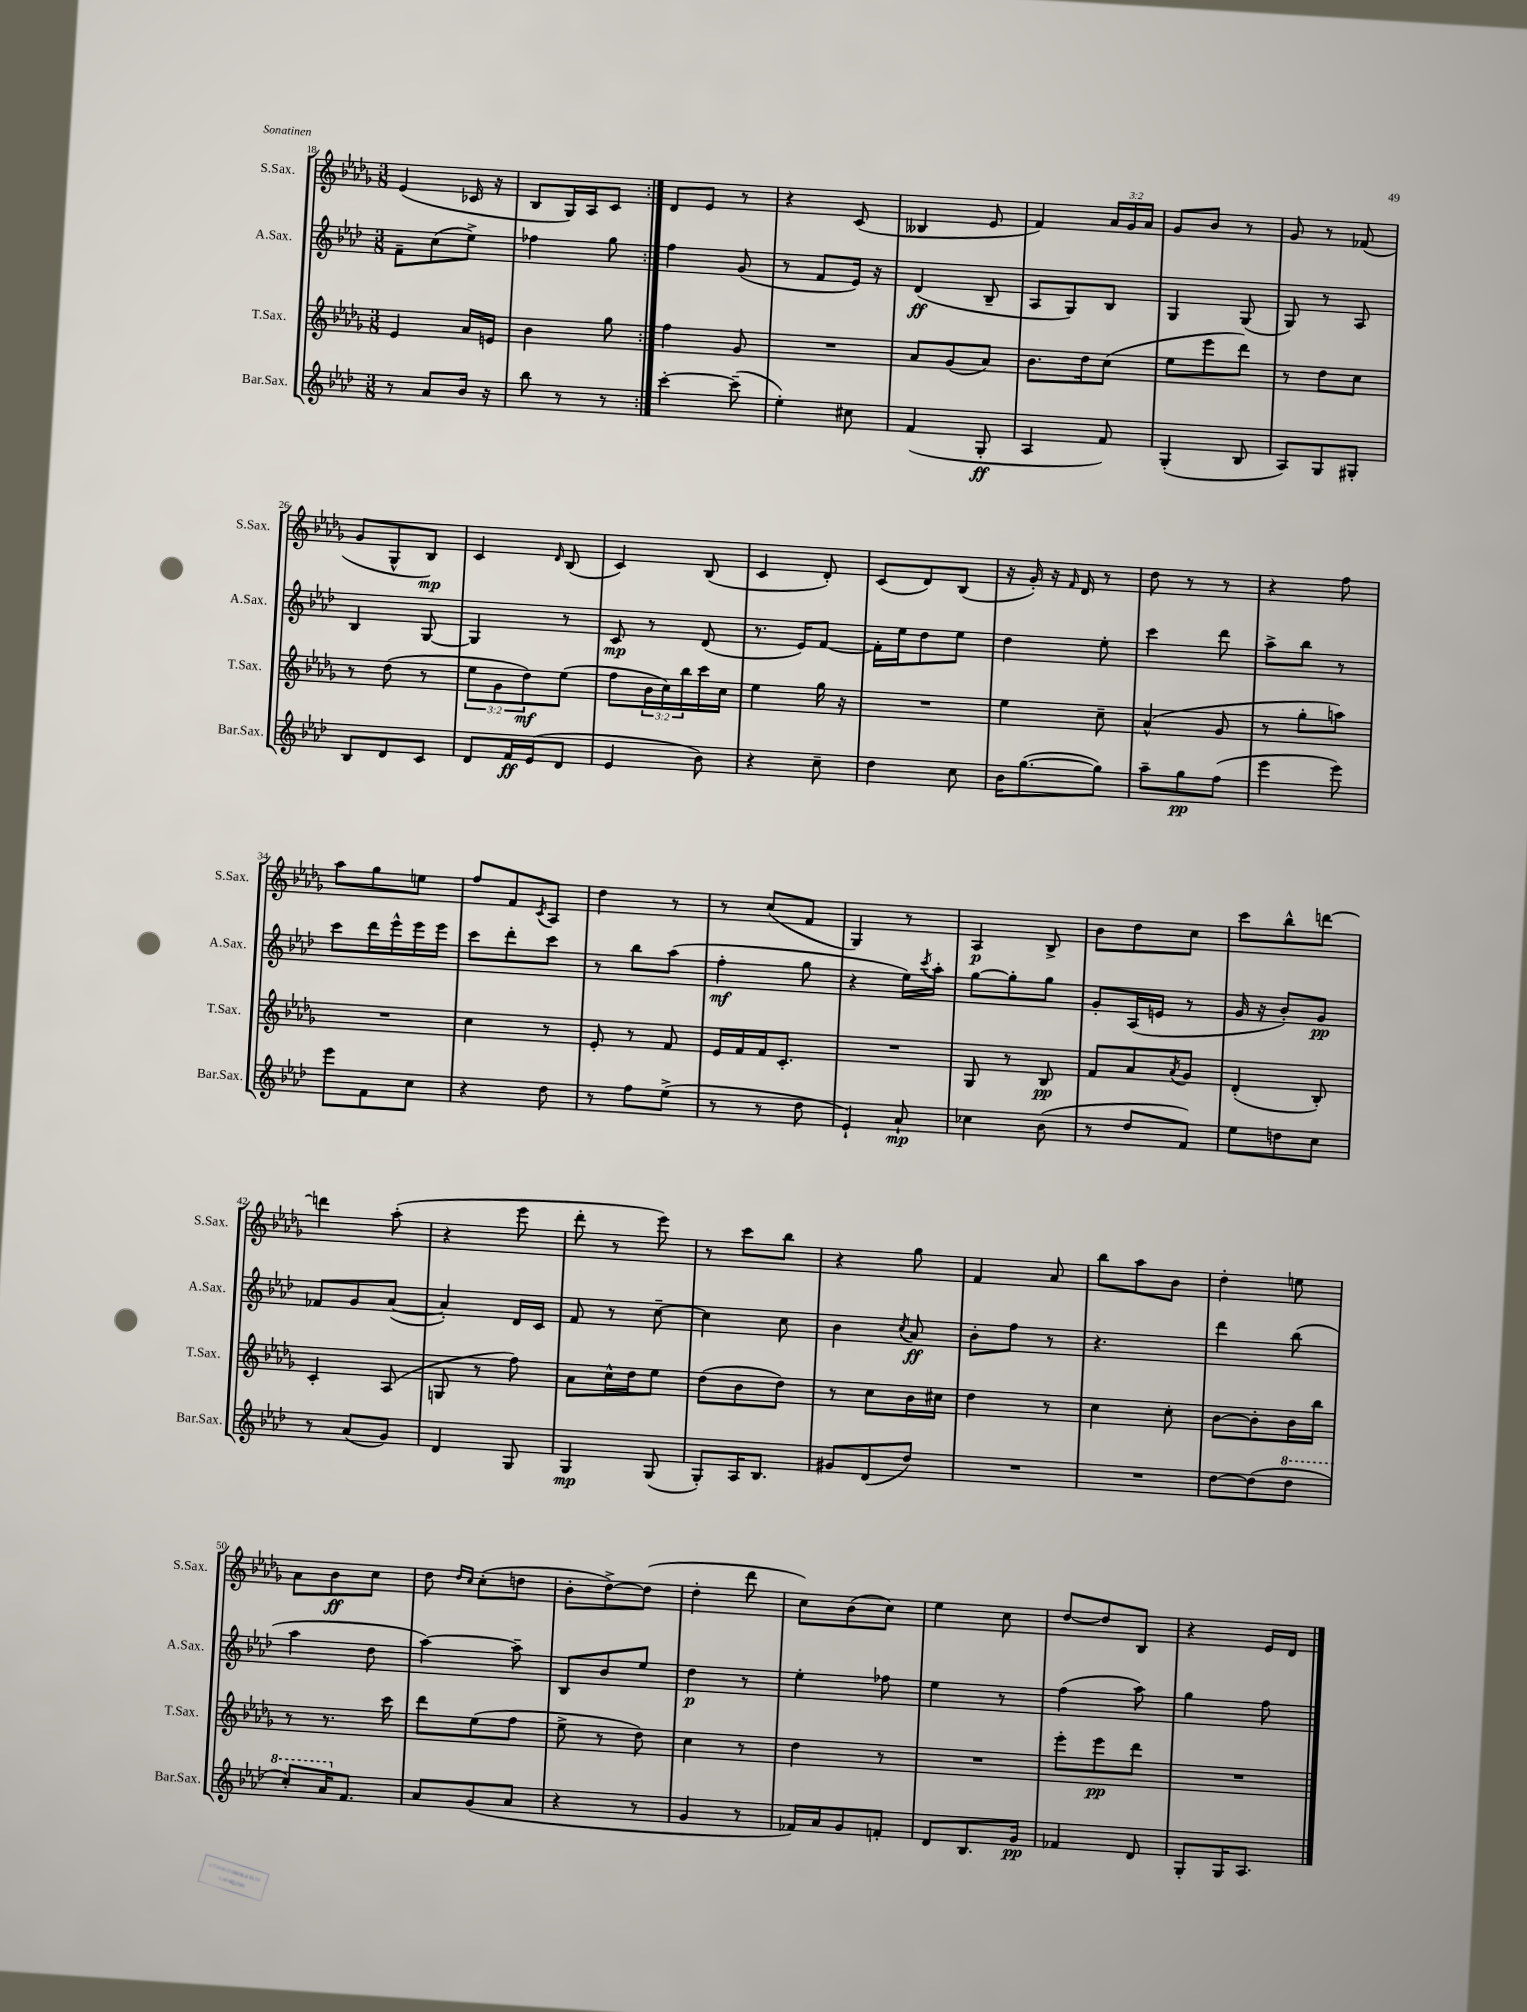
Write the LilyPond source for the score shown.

<<
\new StaffGroup <<
\new Staff = "s0" \with { instrumentName = "S.Sax." shortInstrumentName = "S.Sax." } {
    \clef treble \key des \major \numericTimeSignature \time 3/8 \override Staff.TupletNumber.text = #tuplet-number::calc-fraction-text
    \repeat volta 2 { ees'4( ces'16 r16 |
    bes8 ges16) aes16 c'8 | }
    des'8 ees'8 r8 |
    r4 c'8( |
    beses4 ees'8 |
    f'4) \tuplet 3/2 { aes'16 ges'16 aes'16 } |
    ges'8 bes'8 r8 |
    ges'8 r8 fes'8( |
    ges'8 ges8-^ bes8\mp) |
    c'4 \grace { des'16 } bes8( |
    c'4) bes8( |
    c'4 des'8-.) |
    c'8( des'8) bes8( |
    r16 ges'16-.) r16 \grace { f'16 } des'16 r8 |
    des''8 r8 r8 |
    r4 f''8 |
    aes''8 ges''8 e''8 |
    f''8 f'8 \acciaccatura { c'8 } aes8 |
    des''4 r8 |
    r8 c''8( f'8 |
    ges4) r8 |
    aes4\p bes8-> |
    bes'8 des''8 c''8 |
    c'''8 bes''8-^ d'''8~ |
    d'''4 aes''8-.( |
    r4 ees'''8 |
    des'''8-. r8 ees'''8) |
    r8 c'''8 bes''8 |
    r4 ges''8 |
    f'4 aes'8 |
    bes''8 aes''8 bes'8 |
    des''4-. e''8 |
    aes'8 bes'8\ff c''8 |
    des''8 \grace { des''16 c''16 } c''8-.( d''8 |
    bes'8-. des''8~->) des''8( |
    des''4-. des'''8 |
    c''8) bes'8( c''8) |
    ees''4 c''8 |
    des''8~ des''8 bes8 |
    r4 ees'16 des'16 \bar "|." |
}
\new Staff = "s1" \with { instrumentName = "A.Sax." shortInstrumentName = "A.Sax." } {
    \clef treble \key aes \major \numericTimeSignature \time 3/8
    \repeat volta 2 { f'8-- c''8( ees''8->) |
    fes''4 g''8 | }
    f''4 g'8( |
    r8 f'8 ees'16) r16 |
    des'4\ff( bes8-- |
    aes8 g8) bes8 |
    g4 g8( |
    g8) r8 aes8 |
    bes4 g8~ |
    g4 r8 |
    c'8\mp r8 des'8( |
    r8. ees'16) f'8~ |
    f'16-. ees''16 des''8 ees''8 |
    des''4 ees''8-. |
    c'''4 des'''8 |
    aes''8-> bes''8 r8 |
    c'''8 des'''16 ees'''16-^ ees'''16 ees'''16 |
    c'''8 des'''8-. c'''8 |
    r8 bes''8 aes''8( |
    f''4-.\mf g''8 |
    r4 ees''16) \acciaccatura { c'''8 } aes''16-. |
    g''8~ g''8-. g''8 |
    g'8-. aes16( e'16 r8 |
    g'16 r16 bes'8-.) g'8\pp |
    fes'8 g'8 aes'8~( |
    aes'4-.) des'16 c'16 |
    f'8 r8 c''8~-- |
    c''4 c''8 |
    bes'4 \acciaccatura { c''8 } aes'8\ff |
    bes'8-. f''8 r8 |
    r4. |
    des'''4 bes''8( |
    aes''4 des''8 |
    aes''4~) aes''8-- |
    bes8 bes'8 ees''8 |
    des''4\p r8 |
    ees''4-. fes''8 |
    ees''4 r8 |
    f''4( aes''8) |
    g''4 f''8 \bar "|." |
}
\new Staff = "s2" \with { instrumentName = "T.Sax." shortInstrumentName = "T.Sax." } {
    \clef treble \key des \major \numericTimeSignature \time 3/8 \override Staff.TupletNumber.text = #tuplet-number::calc-fraction-text
    \repeat volta 2 { ees'4 aes'16 e'16 |
    bes'4 ges''8 | }
    f''4 ges'8 |
    R4. |
    aes'8 ges'8( aes'8) |
    bes'8. des''16 c''8( |
    ees''8 ees'''8 des'''8) |
    r8 des''8 c''8 |
    r8 des''8( r8 |
    \tuplet 3/2 { ees''8 ges'8 des''8\mf) } ees''8( |
    f''8 \tuplet 3/2 { bes'16 c''16) bes''16 } c'''16 c''16 |
    ees''4 ges''16 r16 |
    R4. |
    ees''4 c''8-- |
    aes'4-^( ges'8 |
    r8 ges''8-. a''8) |
    R4. |
    c''4 r8 |
    ees'8-. r8 f'8 |
    ees'16 f'16 f'16 c'8.-. |
    R4. |
    ges8 r8 bes8\pp |
    f'8 aes'8 \acciaccatura { aes'8 } ges'8 |
    des'4-.( bes8-.) |
    c'4-. aes8( |
    g8 r8 f''8) |
    aes'8 c''16-^ des''16 ees''8 |
    des''8( bes'8 des''8) |
    r8 c''8 bes'16 cis''16 |
    des''4 r8 |
    c''4 c''8-. |
    bes'8~ bes'8-. bes'16 bes''16 |
    r8 r8. c'''16 |
    des'''8 ees''8( f''8 |
    ees''8-> r8 des''8) |
    c''4 r8 |
    des''4 r8 |
    R4. |
    ees'''8-. ees'''8\pp des'''8 |
    R4. \bar "|." |
}
\new Staff = "s3" \with { instrumentName = "Bar.Sax." shortInstrumentName = "Bar.Sax." } {
    \clef treble \key aes \major \numericTimeSignature \time 3/8
    \repeat volta 2 { r8 aes'8 bes'16 r16 |
    bes''8 r8 r8 | }
    c'''4~-. c'''8--( |
    ees''4-.) cis''8 |
    f'4( g8-.\ff |
    aes4 f'8) |
    g4-.( bes8 |
    aes8) g8 gis8-. |
    bes8 des'8 c'8 |
    des'8 f'16\ff ees'16( des'8 |
    ees'4 bes'8) |
    r4 c''8-- |
    des''4 c''8 |
    bes'16 g''8.~( g''8) |
    aes''8-- g''8\pp f''8( |
    ees'''4 ees'''8) |
    ees'''8 f'8 c''8 |
    r4 des''8 |
    r8 f''8 ees''8->( |
    r8 r8 des''8 |
    ees'4-!) aes'8-!\mp |
    ces''4 bes'8( |
    r8 des''8 f'8) |
    ees''8 d''8 c''8 |
    r8 aes'8( g'8) |
    des'4 g8 |
    g4\mp g8( |
    g8-.) aes16 bes8. |
    gis'8 des'8( des''8) |
    R4. |
    R4. |
    des''8~ des''8( \ottava #1 des'''8 |
    c'''8-.) aes''16 \ottava #0 f'8. |
    aes'8 g'8( aes'8 |
    r4 r8 |
    g'4 r8 |
    fes'16) aes'16 g'8 f'8-. |
    des'8 bes8. g'16\pp |
    fes'4 des'8 |
    g8-. g16 aes8. \bar "|." |
}
>>
>>
\layout { \context { \Score currentBarNumber = #18 } }
